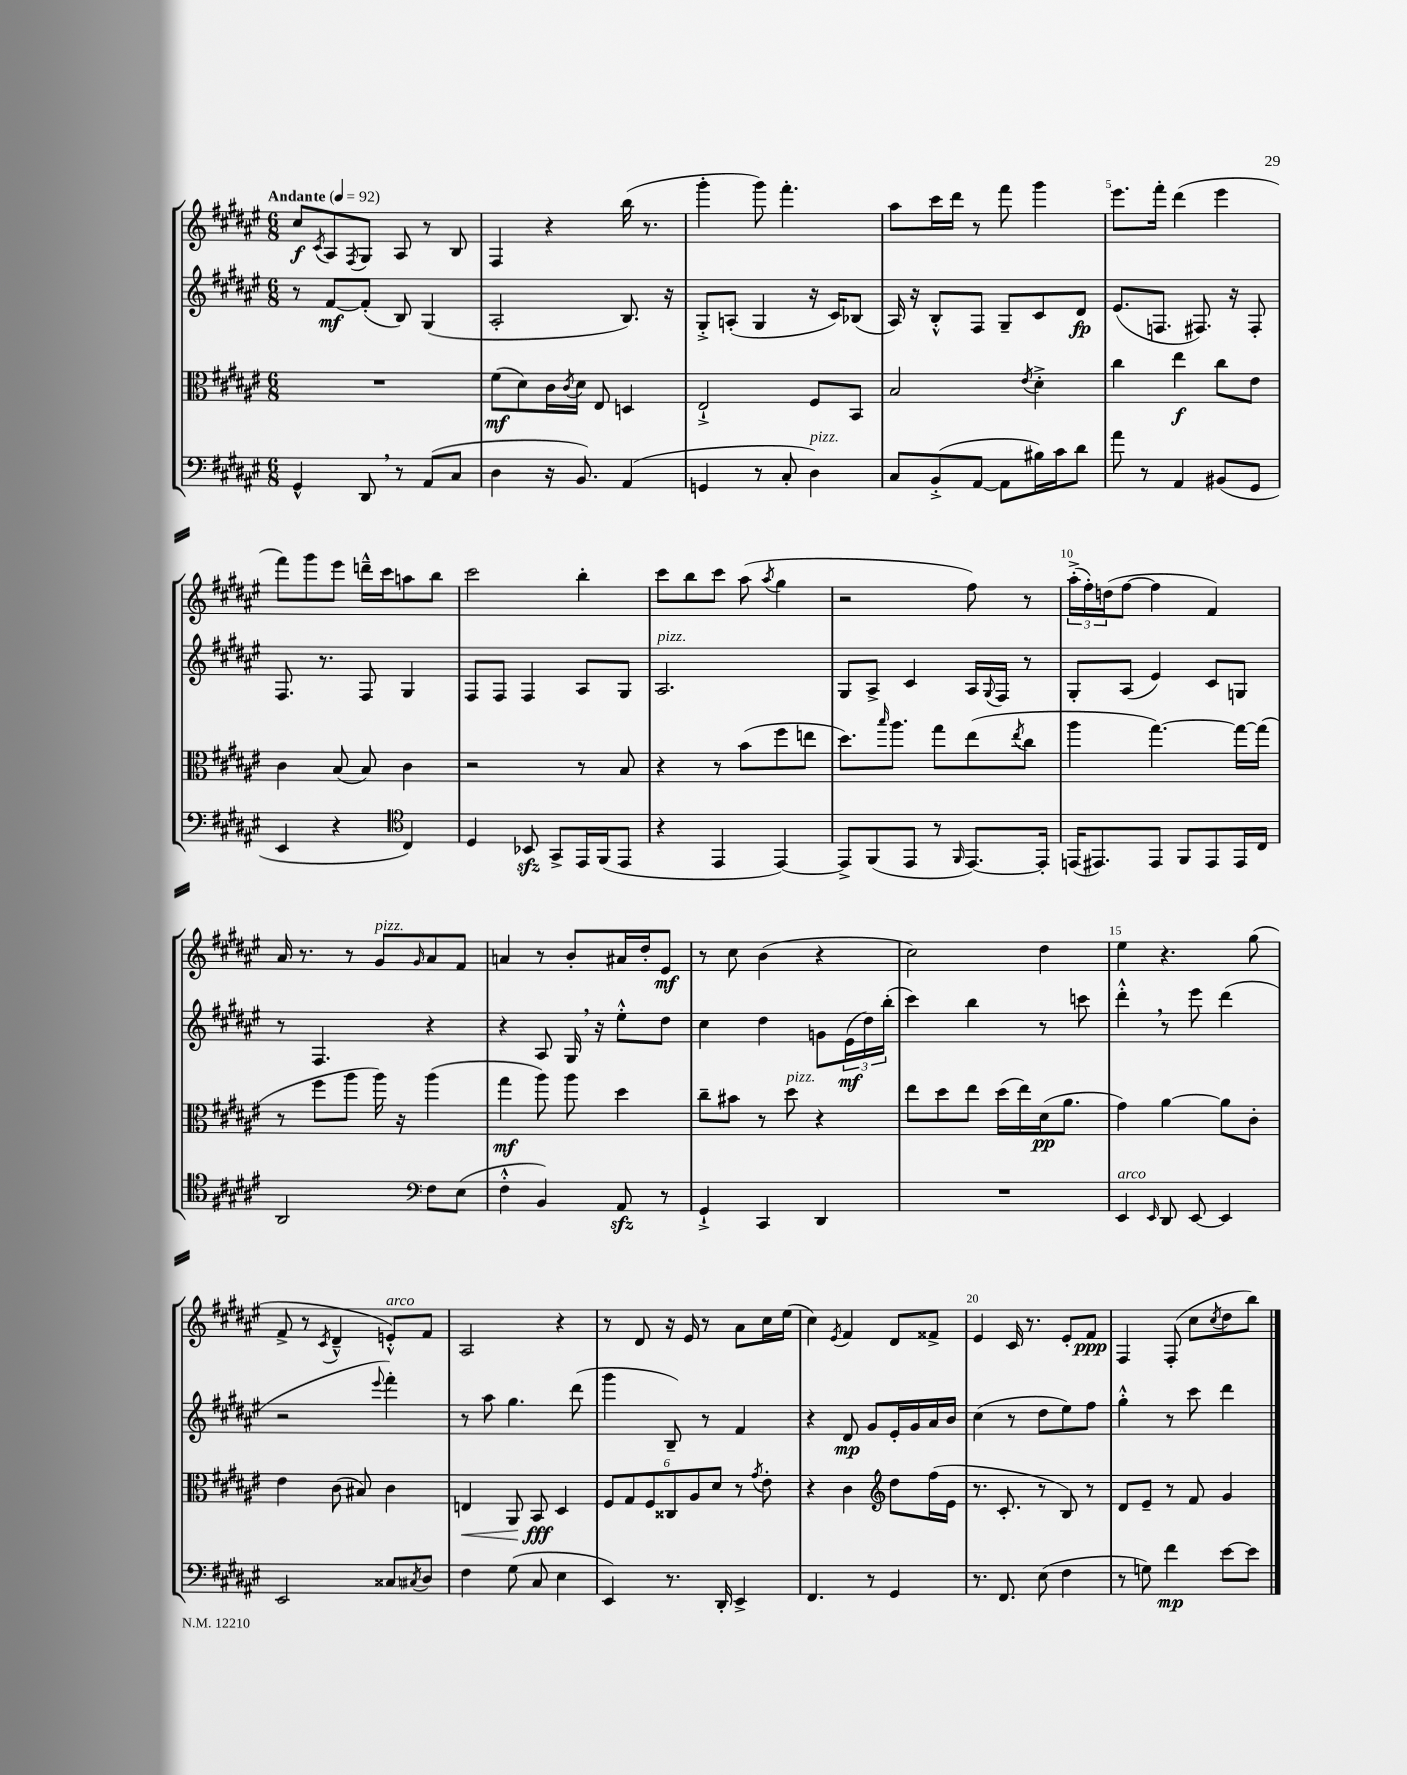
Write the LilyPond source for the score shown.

<<
\new StaffGroup <<
\new Staff = "s0" {
    \clef treble \key fis \major \numericTimeSignature \time 6/8 \tempo "Andante" 4 = 92
    cis''8\f \acciaccatura { cis'8 } ais8 \acciaccatura { fis8 } gis8 ais8 r8 b8 |
    fis4 r4 b''16( r8. |
    gis'''4-. gis'''8) fis'''4.-. |
    ais''8 cis'''16 dis'''16 r8 fis'''8 gis'''4 |
    eis'''8. fis'''16-. dis'''4( eis'''4 |
    fis'''8) gis'''8 eis'''8 d'''16---^ cis'''16 a''8 b''8 |
    cis'''2 b''4-. |
    cis'''8 b''8 cis'''8 ais''8( \acciaccatura { ais''8 } gis''4 |
    r2 fis''8) r8 |
    \tuplet 3/2 { ais''16-.->( fis''16-.) d''16( } fis''8~ fis''4 fis'4) |
    ais'16 r8. r8 gis'8^\markup { \italic "pizz." } \grace { gis'16 } ais'8 fis'8 |
    a'4 r8 b'8-. ais'16 dis''16-. eis'8\mf |
    r8 cis''8 b'4( r4 |
    cis''2) dis''4 |
    eis''4 r4. gis''8( |
    fis'8-> r8 \acciaccatura { cis'8 } dis'4---^ e'8-.-^^\markup { \italic "arco" }) fis'8 |
    ais2 r4 |
    r8 dis'8 r16 eis'16 r8 ais'8 cis''16 eis''16( |
    cis''4) \acciaccatura { eis'8 } fis'4 dis'8 fisis'8-> |
    eis'4 cis'16 r8. eis'8-. fis'8\ppp |
    fis4 fis8-.( cis''8 \acciaccatura { cis''8 } dis''8 b''8) \bar "|." |
}
\new Staff = "s1" {
    \clef treble \key fis \major \numericTimeSignature \time 6/8
    r8 fis'8~\mf fis'8-.( b8) gis4( |
    ais2-. b8.) r16 |
    gis8-.-> a8-.( gis4 r16 cis'16) bes8( |
    ais16) r16 b8-.-^ fis8 gis8-- cis'8 dis'8\fp |
    eis'8.( f8. fis8.) r16 fis8-. |
    fis8. r8. fis8 gis4 |
    fis8 fis8 fis4 ais8 gis8 |
    ais2.^\markup { \italic "pizz." } |
    gis8 ais8-> cis'4 ais16 \appoggiatura { gis8 } fis16 r8 |
    gis8-. ais8( eis'4) cis'8 g8 |
    r8 fis4. r4 |
    r4 ais8 gis16 \breathe r16 eis''8-.-^ dis''8 |
    cis''4 dis''4 g'8 \tuplet 3/2 { eis'16\mf( dis''16) b''16-.( } |
    cis'''4) b''4 r8 c'''8 |
    dis'''4-.-^ \breathe r8 eis'''8 dis'''4( |
    r2 \appoggiatura { eis'''8 } fis'''4-.) |
    r8 ais''8 gis''4. dis'''8( |
    gis'''4 b8--) r8 fis'4 |
    r4 dis'8\mp gis'8 eis'16-. gis'16 ais'16 b'16 |
    cis''4( r8 dis''8 eis''8) fis''8 |
    gis''4-.-^ r8 cis'''8 dis'''4 \bar "|." |
}
\new Staff = "s2" {
    \clef alto \key fis \major \numericTimeSignature \time 6/8
    R2. |
    fis'8\mf( dis'8) cis'16 \acciaccatura { cis'8 } dis'16 eis8 d4 |
    eis2-!-> fis8 b,8 |
    b2 \acciaccatura { eis'8 } dis'4-.-> |
    cis''4 eis''4\f cis''8 eis'8 |
    cis'4 b8( b8) cis'4 |
    r2 r8 b8 |
    r4 r8 b'8( fis''8 e''8 |
    dis''8.) \grace { b''16 } ais''8. gis''8 eis''8( \acciaccatura { eis''8 } cis''8 |
    ais''4 gis''4.~) gis''16~ gis''16( |
    r8 fis''8 ais''8 ais''16) r16 ais''4( |
    gis''4\mf ais''8) ais''8 dis''4 |
    cis''8-- bis'8 r8 dis''8^\markup { \italic "pizz." } r4 |
    eis''8 dis''8 eis''8 dis''16( eis''16) dis'16\pp( ais'8. |
    gis'4) ais'4~ ais'8 cis'8-. |
    eis'4 cis'8( bis8) cis'4 |
    e4\< ais,8 b,8\fff\! dis4 |
    \tuplet 6/4 { fis8 gis8 fis8 cisis8 ais8 dis'8 } r8 \acciaccatura { gis'8 } eis'8-. |
    r4 cis'4 \clef treble dis''8 fis''16( eis'16 |
    r8. cis'8.-. r8 b8) r8 |
    dis'8 eis'8-- r8 fis'8 gis'4 \bar "|." |
}
\new Staff = "s3" {
    \clef bass \key fis \major \numericTimeSignature \time 6/8
    gis,4-^ dis,8 \breathe r8 ais,8( cis8 |
    dis4 r16 b,8.) ais,4( |
    g,4 r8 cis8-. dis4^\markup { \italic "pizz." }) |
    cis8 b,8-.->( ais,8~ ais,8 bis16) cis'16 dis'8 |
    ais'8 r8 ais,4 bis,8( gis,8 |
    eis,4 r4 \clef tenor cis4) |
    dis4 bes,8\sfz gis,8-> eis,16 fis,16( eis,8 |
    r4 eis,4 eis,4~) |
    eis,8-> fis,8( eis,8 r8 \grace { fis,16 } eis,8.~) eis,16-. |
    e,16( eis,8.) eis,8 fis,8 eis,8 eis,16 cis16 |
    ais,2 \clef bass fis8 eis8( |
    fis4-.-^ b,4) ais,8\sfz r8 |
    gis,4-!-> cis,4 dis,4 |
    R2. |
    eis,4^\markup { \italic "arco" } \grace { eis,16 } dis,8 eis,8~ eis,4 |
    eis,2 cisis8 \acciaccatura { cis8 } dis8 |
    fis4 gis8( cis8 eis4 |
    eis,4) r8. dis,16-. eis,4-> |
    fis,4. r8 gis,4 |
    r8. fis,8. eis8( fis4 |
    r8 g8) fis'4\mp eis'8~ eis'8 \bar "|." |
}
>>
>>
\layout { \context { \Score \override BarNumber.break-visibility = ##(#f #t #t) barNumberVisibility = #(every-nth-bar-number-visible 5) } }
